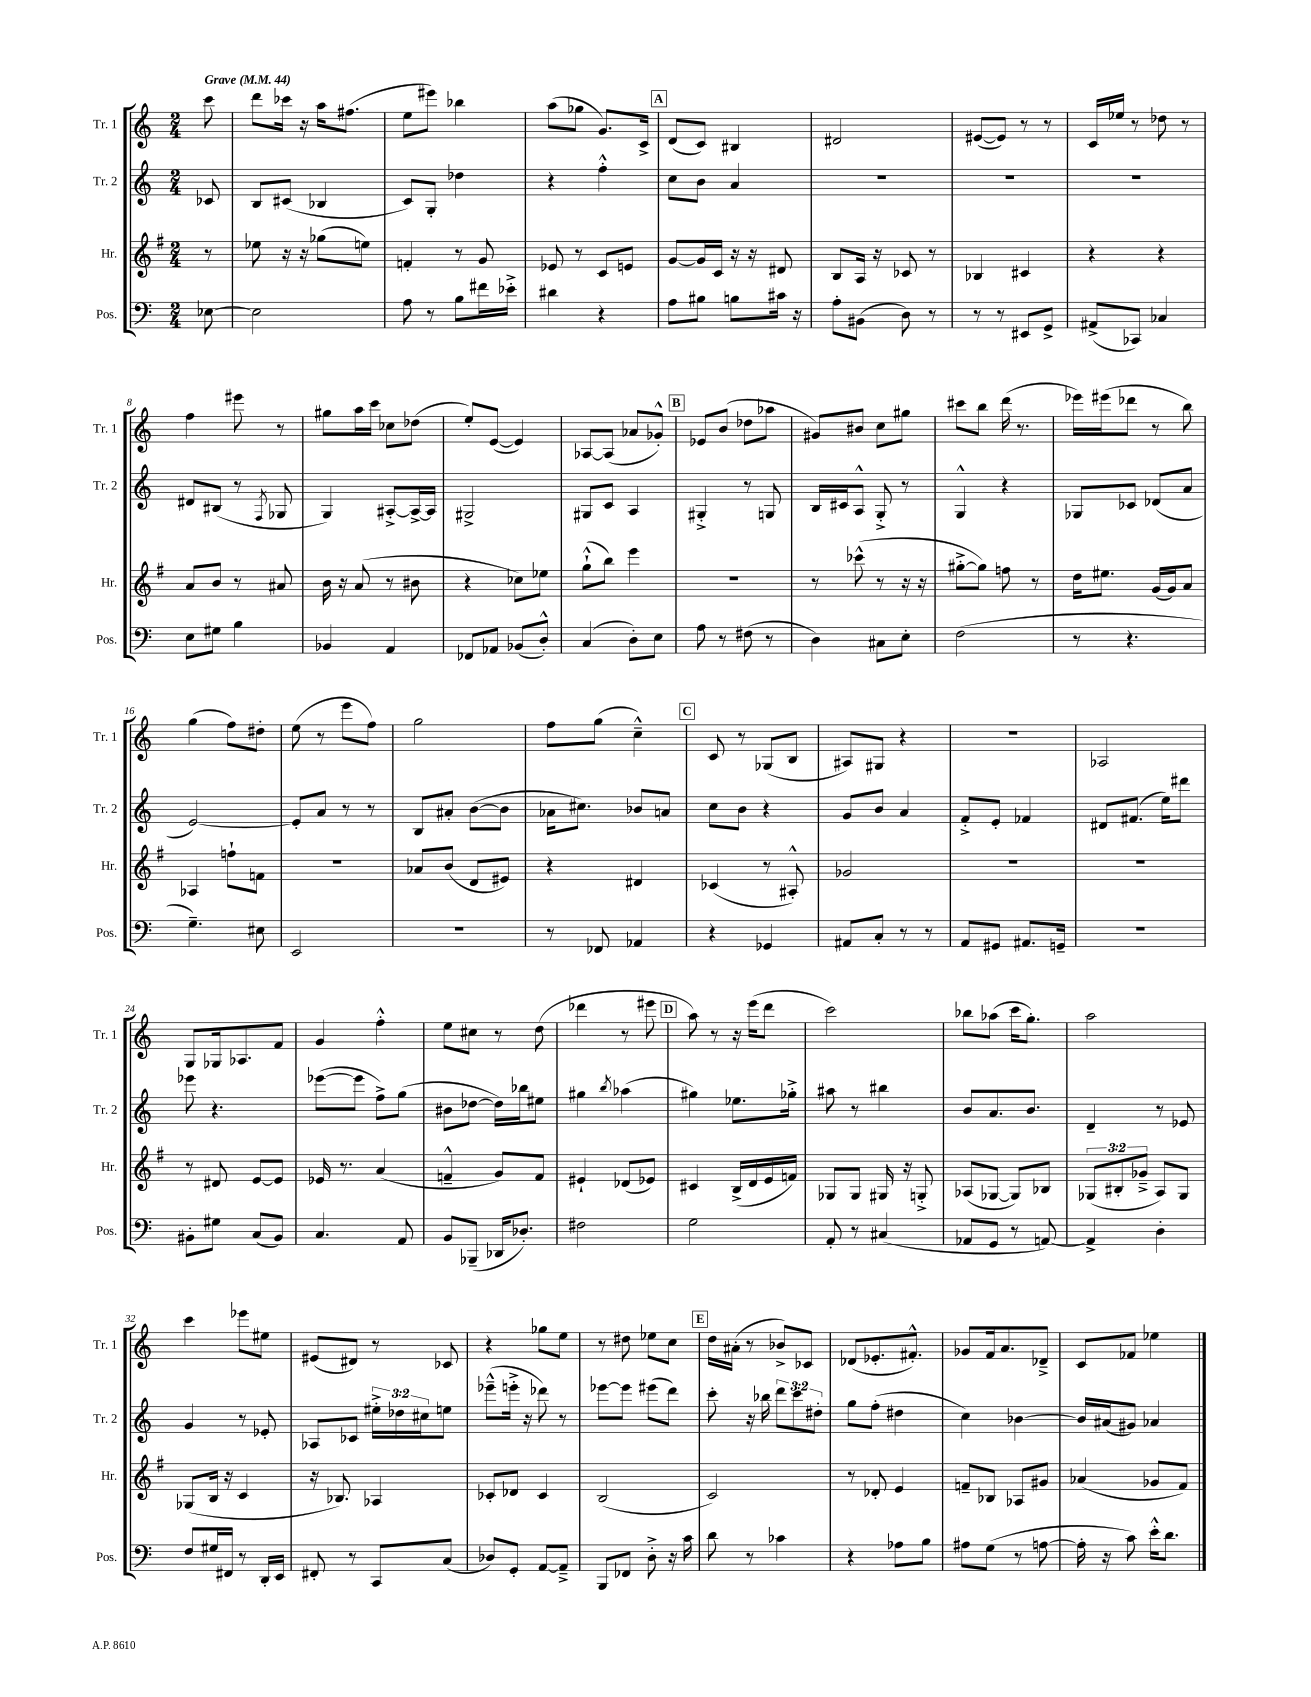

**kern	**kern	**kern	**kern
*part4	*part3	*part2	*part1
*staff4	*staff3	*staff2	*staff1
*I"Pos.	*I"Hr.	*I"Tr. 2	*I"Tr. 1
*I'Pos.	*I'Hr.	*I'Tr. 2	*I'Tr. 1
*clefF4	*clefG2	*clefG2	*clefG2
*k[]	*k[f#]	*k[]	*k[]
*M2/4	*M2/4	*M2/4	*M2/4
*MM44	*MM44	*MM44	*MM44
=	=	=	=
!	!	!	!LO:TX:a:B:t=Grave
[8E-X\	8r	8c-X/	8ccc\
=1	=1	=1	=1
2E-\]	8ee-X\	8B/L	8ddd\L
.	16r	(8c#X/J	16ccc-X\Jk
.	16r	.	16r
.	(8gg-X\L	4B-X/	16aa\KL
.	.	.	(8.ff#X\J
.	8een\J)	.	.
=2	=2	=2	=2
8A\	4fn'/	8c/L)	8ee\L
8r	.	8G'/J	8eee#X\J)
8B\L	8r	4dd-X\	4bb-X\
16f#X\L	8g/	.	.
16e-X'^\JJ	.	.	.
=3	=3	=3	=3
4d#X\	8e-X/	4r	(8aa\L
.	8r	.	8gg-X\J
4r	8c/L	4ff'^^\	8.g/L)
.	8en/J	.	.
.	.	.	16c^/Jk
!!LO:REH:place=s1:t=A
=4	=4	=4	=4
8A\L	[8g/L	8cc\L	(8d/L
8B#X\J	16g/L]	8b\J	8c/J)
.	16c/JJ	.	.
8Bn\L	16r	4a/	4B#X/
.	16r	.	.
16c#X\Jk	8d#X/	.	.
16r	.	.	.
=5	=5	=5	=5
8A'\L	8B/L	2r	2d#X/
(8BB#X\J	16A/Jk	.	.
.	16r	.	.
8D\)	8c-X/	.	.
8r	8r	.	.
=6	=6	=6	=6
8r	4B-X/	2r	([8e#X/L
8r	.	.	8e#/J])
8EE#X/L	4c#X/	.	8r
8GG^/J	.	.	8r
=7	=7	=7	=7
(8AA#X^/L	4r	2r	16c/LL
.	.	.	16ee-X/JJ
8CC-X/J)	.	.	8r
4C-X/	4r	.	8dd-X\
.	.	.	8r
!!LO:LB:g=z
=8	=8	=8	=8
8E\L	8a/L	8d#X/L	4ff\
8G#X\J	8b/J	(8B#X/J	.
4B\	8r	8r	8eee#X\
.	.	8qF/	.
.	8a#X/	8G-X/	8r
=9	=9	=9	=9
4BB-X/	16b\	4G/)	8gg#X\L
.	16r	.	.
.	(8a/	.	16aa\L
.	.	.	16ccc\JJ
4AA/	8r	[8A#X'^/L	8cc-X\L
.	8b#X\	16A#^/L_	(8dd-X\J
.	.	16A#/JJ]	.
=10	=10	=10	=10
8FF-X/L	4r	2G#X^/	8ee'/L)
8AA-X/J	.	.	([8e/J
(8BB-X/L	8cc-X\L)	.	4e/])
8D'^^/J)	8ee-X\J	.	.
=11	=11	=11	=11
(4C/	(8gg`^^\L	8G#X/L	[8A-X/L
.	8bb\J)	8c/J	(8A-/J]
8D'\L)	4eee\	4A/	8a-X/L
8E\J	.	.	8g-X'^^/J)
!!LO:REH:place=s1:t=B
=12	=12	=12	=12
8A\	2r	4G#X'^/	8e-X/L
8r	.	.	(8b/J
(8F#X\	.	8r	8dd-X\L
8r	.	8Gn/	8aa-X\J
=13	=13	=13	=13
4D\)	8r	16B/LL	8g#X/L)
.	.	16c#X/J	.
.	(8ccc-X^^\	8A^^/J	8b#X/J
8C#X\L	8r	8G'^/	8cc\L
8E'\J	16r	8r	8gg#X\J
.	16r	.	.
=14	=14	=14	=14
(2F\	[8gg#X'^\L	4G^^/	8ccc#X\L
.	8gg#\J])	.	8bb\J
.	8ffn\	4r	(16ddd\
.	.	.	8.r
.	8r	.	.
=15	=15	=15	=15
8r	16dd\KL	8G-X/L	16eee-X\LL)
.	8.ee#X\J	.	(16eee#X\J
4.r	.	8c-X/J	8ddd-X\J
.	(16g/LL	(8d-X/L	8r
.	16g/J)	.	.
.	8a/J	8a/J	8bb\)
!!LO:LB:g=z
=16	=16	=16	=16
4.G~\)	4A-X/	[2e/)	(4gg\
.	8ffn`\L	.	8ff\L)
8E#X\	8fn\J	.	8dd#X'\J
=17	=17	=17	=17
2EE/	2r	8e'/L]	(8ee\
.	.	8a/J	8r
.	.	8r	8eee\L
.	.	8r	8ff\J)
=18	=18	=18	=18
2r	8a-X/L	8B/L	2gg\
.	(8b/J	8a#X'/J	.
.	8d/L	([8b\L	.
.	8e#X/J)	8b\J]	.
=19	=19	=19	=19
8r	4r	16a-X\KL	8ff\L
.	.	8.cc#X\J)	.
8FF-X/	.	.	(8gg\J
4AA-X/	4d#X/	8b-X/L	4cc~^^\)
.	.	8an/J	.
!!LO:REH:place=s1:t=C
=20	=20	=20	=20
4r	(4c-X/	8cc\L	8c/
.	.	8b\J	8r
4GG-X/	8r	4r	(8G-X/L
.	8A#X'^^/)	.	8B/J
=21	=21	=21	=21
8AA#X/L	2g-X/	8g/L	8A#X/L)
8C'/J	.	8b/J	8G#X/J
8r	.	4a/	4r
8r	.	.	.
=22	=22	=22	=22
8AA/L	2r	8f'^/L	2r
8GG#X/J	.	8e'/J	.
8.AA#X/L	.	4f-X/	.
16GGn~/Jk	.	.	.
=23	=23	=23	=23
2r	2r	8d#X/L	2A-X/
.	.	(8.f#X/J	.
.	.	16ee\KL)	.
.	.	8ddd#X\J	.
!!LO:LB:g=z
=24	=24	=24	=24
8BB#X'\L	8r	8eee-X\	8G/L
8G#X\J	8d#X/	4.r	16G-X/k
.	.	.	8.A-X/
(8C/L	[8e/L	.	.
8BB#/J)	8e/J]	.	8f/J
=25	=25	=25	=25
4.C/	16e-X/	([8eee-X\L	4g/
.	8.r	.	.
.	.	8eee-\J]	.
.	(4a/	8ff^\L)	4ff'^^\
8AA/	.	(8gg\J	.
=26	=26	=26	=26
8BB/L	4fn~^^/	8b#X\L	8ee\L
(8BBB-X~/J	.	[8dd-X\J	8cc#X\J
16DD-X/KL	8g/L)	16dd-\LL])	8r
8.D-X'/J)	.	16bb-X\J	.
.	8f/J	8ee#X\J	(8dd\
=27	=27	=27	=27
2F#X\	4e#X`/	4gg#X\	4ddd-X\
.	.	8qbb/	.
.	(8d-X/L	(4aa-X\	8r
.	8e-X/J)	.	8eee#X\
!!LO:REH:place=s1:t=D
=28	=28	=28	=28
2G\	4c#X/	4gg#X\)	8aa\)
.	.	.	8r
.	(16B^/LL	8.ee-X\L	16r
.	16d/	.	(16eee\KL
.	16e/	.	8ddd\J
.	16fn/JJ)	16gg-X'^\Jk	.
=29	=29	=29	=29
8AA'/	8G-X/L	8aa#X\	2ccc\)
8r	8G-/J	8r	.
(4C#X/	16G#X/	4bb#X\	.
.	16r	.	.
.	8Gn'^/	.	.
=30	=30	=30	=30
8AA-X/L	(8A-X/L	8b/L	8bb-X\L
8GG/J	[8G-X/J	8.a/	(8aa-X\J
8r	8G-/L])	.	16ccc\KL
.	.	8.b/J	8.gg'\J)
[8AAn/)	8B-X/J	.	.
=31	=31	=31	=31
4AA^/]	(12G-X/L	4d~/	2aa\
.	12B#X'/	.	.
.	12g-X~^/J	.	.
4D'\	8A/L)	8r	.
.	8G-/J	8e-X/	.
!!LO:LB:g=z
=32	=32	=32	=32
8F/L	(8G-X/L	4g/	4ccc\
16G#X/L	16B/Jk	.	.
16FF#X/JJ	16r	.	.
8r	4c/	8r	8eee-X\L
16DD'/LL	.	8e-X'/	8ee#X\J
16EE/JJ	.	.	.
=33	=33	=33	=33
8FF#X'/	16r	8A-X/L	(8e#X/L
.	8.B-X/)	.	.
8r	.	8c-X/J	8d#X/J)
8CC/L	4A-X/	24ee#X'^\LL	8r
.	.	24dd-X\	.
.	.	24cc#X\J	.
(8C/J	.	8een\J	8c-X/
=34	=34	=34	=34
8D-X/L)	8c-X'/L	(8eee-X~^^\L	4r
8GG'/J	8d-X/J	16eeen'^\Jk	.
.	.	16r	.
[8AA/L	4c-/	8ddd-X\)	8gg-X\L
8AA~^/J]	.	8r	8ee\J
=35	=35	=35	=35
8BBB/L	(2B/	[8eee-X\L	8r
8FF-X/J	.	8eee-\J]	8dd#X\
8D'^\	.	(8eee#X\L	8ee-X\L
16r	.	8ddd\J)	8cc\J
16c\	.	.	.
!!LO:REH:place=s1:t=E
=36	=36	=36	=36
8d\	2c/)	8ccc'\	16dd\LL
.	.	.	(16a#X'\JJ
8r	.	16r	8r
.	.	16bb-X\	.
4c-X\	.	12ddd\L	8b-X^/L)
.	.	12ccc\	.
.	.	.	8c-X/J
.	.	12dd#X'\J	.
=37	=37	=37	=37
4r	8r	8gg\L	(8d-X/L
.	8d-X'/	(8ff'\J	8.e-X'/
8A-X\L	4e/	4dd#X\	.
.	.	.	8.f#X'^^/J)
8B\J	.	.	.
=38	=38	=38	=38
8A#X\L	8fn~/L	4cc\)	8g-X/L
(8G\J	8B-X/J	.	16f/k
.	.	.	8.a/
8r	8A-X/L	[4b-X\	.
[8An\	8g#X/J	.	8d-X~^/J
=39	=39	=39	=39
16A'\]	(4a-X/	16b-/LL]	8c/L
16r	.	(16a#X/J	.
8c\)	.	8g#X/J)	8f-X/J
16e'^^\KL	8g-X/L	4a-X/	4ee-X\
8.d\J	.	.	.
.	8f#/J)	.	.
==	==	==	==
*-	*-	*-	*-
